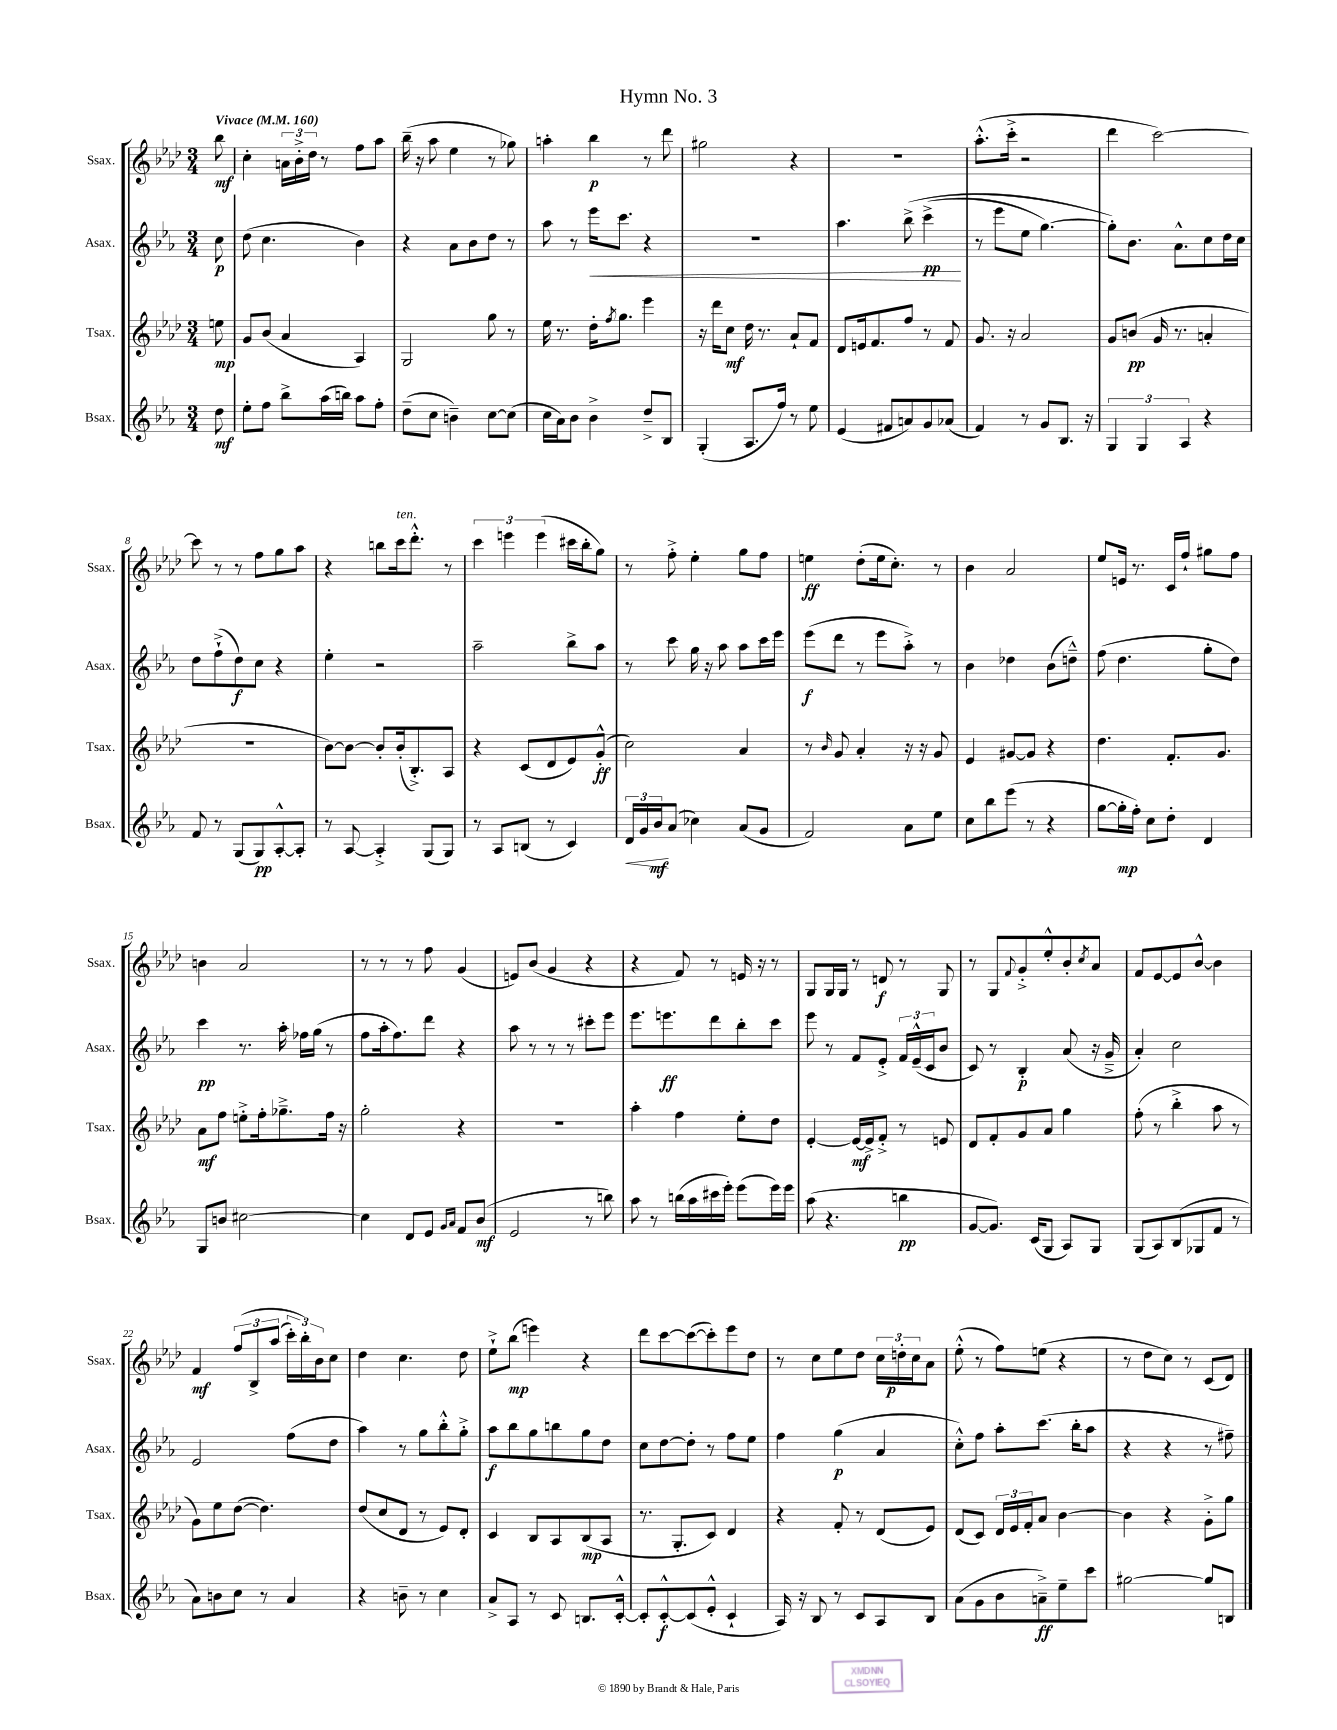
\header { title = "Hymn No. 3" }
<<
\new StaffGroup <<
\new Staff = "s0" \with { instrumentName = "Ssax." shortInstrumentName = "Ssax." } {
    \clef treble \key aes \major \numericTimeSignature \time 3/4 \partial 8 \tempo "Vivace" 4 = 160
    bes''8\mf |
    c''4-. \tuplet 3/2 { a'16 bes'16-.-> des''16 } r8 f''8 aes''8 |
    bes''16--( r16 aes''8 ees''4 r8 ges''8) |
    a''4-. bes''4\p r8 des'''8 |
    gis''2 r4 |
    R2. |
    aes''8.-.-^( c'''16-.-> r2 |
    des'''4 c'''2~) |
    c'''8 r8 r8 f''8 g''8 aes''8 |
    r4 b''8 c'''16^\markup { \italic "ten." } des'''8.-.-^ r8 |
    \tuplet 3/2 { c'''4 e'''4 e'''4( } cis'''16 bes''16-. g''8) |
    r8 f''8-.-> ees''4-. g''8 f''8 |
    e''4\ff des''8-.( e''16 c''8.-.) r8 |
    bes'4 aes'2 |
    ees''8 e'16 r8. c'16 f''16-! gis''8 f''8 |
    b'4 aes'2 |
    r8 r8 r8 f''8 g'4( |
    e'8) bes'8( g'4 r4 |
    r4 f'8) r8 e'16 r16 r8 |
    g8 g16 g16 r8 d'8\f r8 g8 |
    r8 g8 \appoggiatura { f'8 } g'8-.-> ees''8-.-^ bes'8-. \acciaccatura { c''8 } aes'8 |
    f'8 ees'8~ ees'8 bes'8~-^ bes'4 |
    f'4\mf \tuplet 3/2 { f''8\( bes8-> aes''8( } \tuplet 3/2 { c'''16-.) bes''16-.\) bes'16 } c''8 |
    des''4 c''4. des''8 |
    ees''8-!-> bes''8\mp( e'''4) r4 |
    des'''8 c'''8~ c'''8~( c'''8-.) ees'''8 des''8 |
    r8 c''8 ees''8 des''8 \tuplet 3/2 { c''16 d''16-.\p c''16 } aes'8 |
    ees''8-.-^( r8 f''8) e''8( r4 |
    r8 des''8 c''8) r8 c'8( des'8) \bar "|." |
}
\new Staff = "s1" \with { instrumentName = "Asax." shortInstrumentName = "Asax." } {
    \clef treble \key ees \major \numericTimeSignature \time 3/4 \partial 8
    c''8\p |
    d''8( c''4. bes'4) |
    r4 aes'8 bes'8 d''8 r8 |
    aes''8 r8 ees'''16\< c'''8. r4 |
    R2. |
    aes''4. bes''8->\( c'''4->\pp\!( |
    r8 ees'''8 ees''8 g''4.~) |
    g''8-.\) bes'8. aes'8.-^ c''8 d''16 c''16 |
    d''8 f''8-!->( d''8\f) c''8 r4 |
    ees''4-. r2 |
    aes''2-- bes''8-> aes''8 |
    r8 c'''8 g''16 r16 aes''8 aes''8 c'''16 ees'''16 |
    ees'''8\f( d'''8 r8 ees'''8 aes''8-.->) r8 |
    bes'4 des''4 bes'8( d''8---^) |
    f''8( d''4. g''8-. d''8) |
    c'''4\pp r8. aes''16-. fes''16 g''16( r8 |
    f''8 aes''16-. f''8.) d'''8 r4 |
    aes''8 r8 r8 r8 cis'''8-. ees'''8 |
    ees'''8. e'''8.\ff d'''8 bes''8-. c'''8 |
    ees'''8 r8 f'8 ees'8-.-> \tuplet 3/2 { f'16 ees'16---^( c'16 } bes'8 |
    c'8) r8 bes4-.\p aes'8( r16 g'16---> |
    aes'4-.) c''2 |
    ees'2 f''8( d''8 |
    aes''4) r8 g''8 bes''8-.-^ g''8-.-> |
    aes''8\f bes''8 g''8 b''8 g''8 d''8 |
    c''8 d''8~ d''8-. r8 f''8 ees''8 |
    f''4 g''4\p( aes'4 |
    c''8-.-^) f''8 aes''8-. c'''8.( bes''16-. aes''8 |
    r4 r4 r8 fis''8--) \bar "|." |
}
\new Staff = "s2" \with { instrumentName = "Tsax." shortInstrumentName = "Tsax." } {
    \clef treble \key aes \major \numericTimeSignature \time 3/4 \partial 8
    e''8\mp |
    g'8 bes'8( aes'4 aes4) |
    g2 g''8 r8 |
    ees''16 r8. des''16-. \acciaccatura { f''8 } g''8. ees'''4 |
    r16 des'''16 c''8\mf des''16 r8. aes'8-! f'8 |
    des'8 e'16 f'8. f''8 r8 f'8 |
    g'8. r16 aes'2 |
    g'8 b'8\pp( g'16 r8. a'4-. |
    R2. |
    bes'8~) bes'8~ bes'8-. bes'16-.( bes8.-.->) aes8 |
    r4 c'8( des'8 ees'8) g'8-.-^\ff( |
    c''2) aes'4 |
    r8 \grace { bes'16 } g'8 aes'4-. r16 r16 g'8 |
    ees'4 gis'8~ gis'8 r4 |
    des''4. f'8.-. g'8. |
    aes'8\mf f''8 e''8-.-> f''16-. ges''8.---> f''16 r16 |
    g''2-. r4 |
    R2. |
    aes''4-. f''4 ees''8-. des''8 |
    ees'4~-. ees'16~\mf ees'16-> f'8-.-> r8 e'8 |
    des'8 f'8-. g'8 aes'8 g''4 |
    f''8-.( r8 bes''4-.-> aes''8 r8 |
    g'8) ees''8 des''8~( des''4.) |
    des''8( c''8 des'8 r8 ees'8) des'8-. |
    c'4 bes8 aes8 bes8\mp( aes8 |
    r8. g8.-. c'8) des'4 |
    r4 f'8-. r8 des'8( ees'8) |
    des'8( c'8) \tuplet 3/2 { des'16 ees'16 f'16-. } aes'8 bes'4~ |
    bes'4 r4 g'8-.-> g''8 \bar "|." |
}
\new Staff = "s3" \with { instrumentName = "Bsax." shortInstrumentName = "Bsax." } {
    \clef treble \key ees \major \numericTimeSignature \time 3/4 \partial 8
    d''8\mf |
    ees''8-. f''8 bes''8-> aes''16( b''16) aes''8 f''8-. |
    d''8--( c''8 b'4--) c''8~ c''8( |
    c''16 aes'16) bes'8 bes'4-> d''8---> bes8 |
    g4-.( aes8. f''16) r8 ees''8 |
    ees'4( fis'8 a'8) g'8 aes'8( |
    f'4) r8 g'8 bes8. r16 |
    \tuplet 3/2 { g4 g4 aes4 } r4 |
    f'8 r8 g8( g8\pp) aes8~-.-^ aes8-. |
    r8 aes8~ aes4-.-> g8( g8) |
    r8 aes8 b8( r8 c'4) |
    \tuplet 3/2 { d'16\< g'16 bes'16\mf\! } aes'8( ces''4) aes'8( g'8 |
    f'2) aes'8 ees''8 |
    c''8 bes''8 ees'''8( r8 r4 |
    g''8~ g''16-.\mp f''16-.) c''8 d''8-. d'4 |
    g8 b'8 cis''2~ |
    cis''4 d'8 ees'8 \grace { g'16 aes'16 } f'8 bes'8\mf( |
    ees'2 r8 b''8) |
    aes''8 r8 b''16( aes''16 cis'''16 ees'''16-.) ees'''8( ees'''16) ees'''16 |
    aes''8( r4. b''4\pp |
    g'8~ g'8.) c'16( g8 aes8) g8 |
    g8( aes8) bes8( ges8 f'8 r8 |
    aes'8) b'8 c''8 r8 aes'4 |
    r4 b'8-- r8 c''4 |
    aes'8-> aes8 r8 c'8 b8. c'16~-.-^ |
    c'8-. c'8~-.-^\f c'8( ees'8-.-^ c'4-! |
    aes16) r16 bes8 r8 c'8 aes8 bes8 |
    aes'8( g'8 bes'8 a'8--->\ff) ees''8-- c'''8 |
    gis''2~ gis''8 b8 \bar "|." |
}
>>
>>
